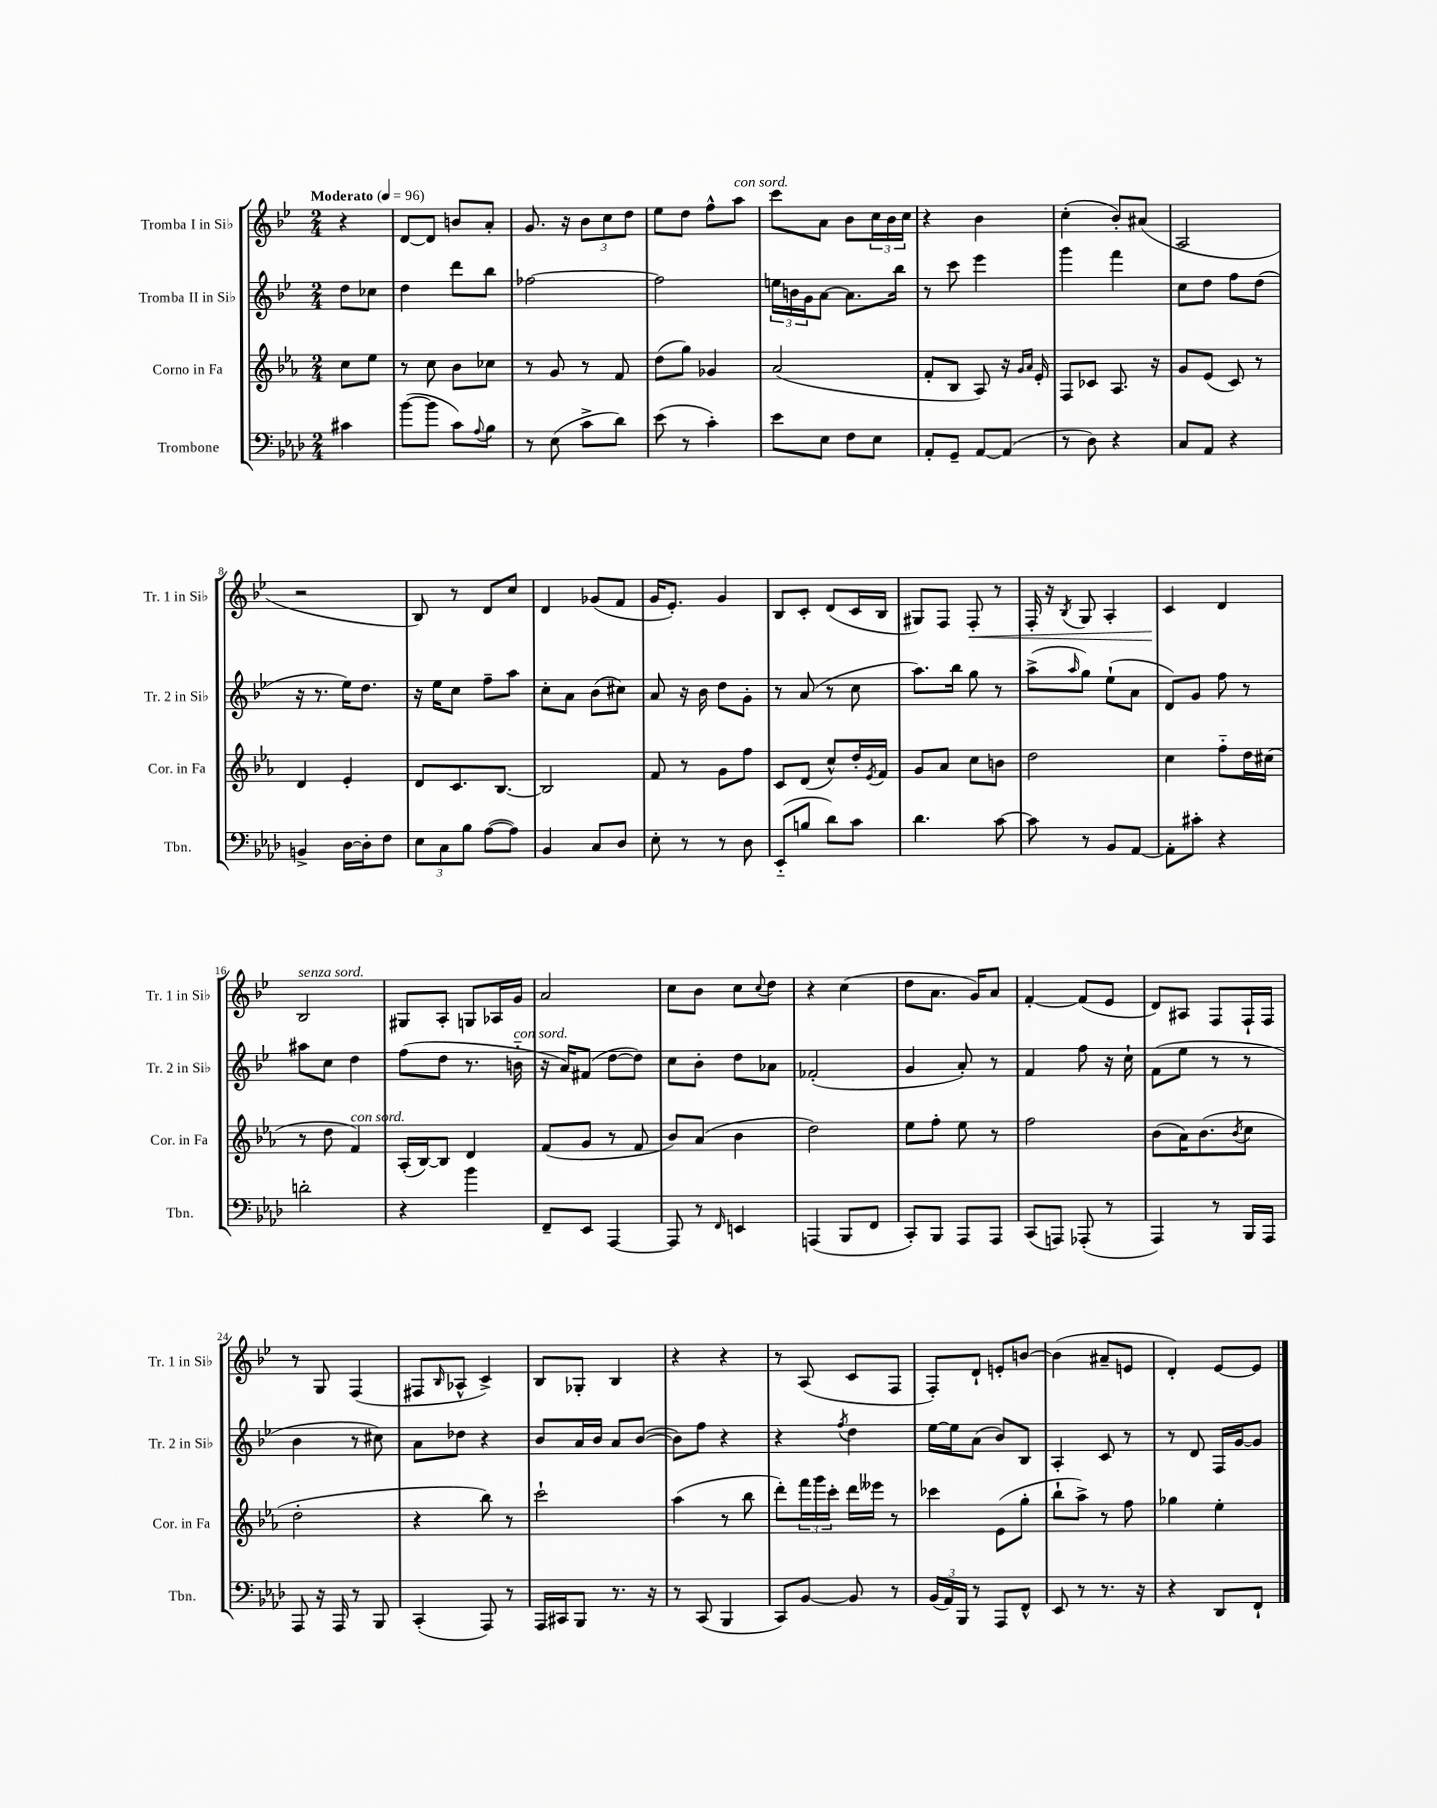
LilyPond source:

<<
\new StaffGroup <<
\new Staff = "s0" \with { instrumentName = "Tromba I in Sib" shortInstrumentName = "Tr. 1 in Sib" } {
    \clef treble \key bes \major \numericTimeSignature \time 2/4 \partial 4 \tempo "Moderato" 4 = 96
    r4 |
    d'8~ d'8 b'8 a'8-. |
    g'8. r16 \tuplet 3/2 { bes'8 c''8 d''8 } |
    ees''8 d''8 f''8-^ a''8^\markup { \italic "con sord." } |
    c'''8 a'8 bes'8 \tuplet 3/2 { c''16 bes'16 c''16 } |
    r4 bes'4 |
    c''4-.( bes'8-.) ais'8( |
    a2 |
    r2 |
    bes8) r8 d'8 c''8 |
    d'4 ges'8( f'8 |
    g'16 ees'8.-.) g'4 |
    bes8 c'8-. d'8( c'16 bes16 |
    gis8) f8 f8-.\< r8 |
    f16-. r16 \acciaccatura { bes8 } g8 a4-. |
    c'4\! d'4 |
    bes2^\markup { \italic "senza sord." } |
    gis8 a8-. g8 aes16 g'16 |
    a'2 |
    c''8 bes'8 c''8 \appoggiatura { c''8 } d''8 |
    r4 c''4( |
    d''8 a'8. g'16) a'8 |
    f'4~-. f'8( ees'8 |
    d'8) ais8 f8 f16-! f16 |
    r8 g8 f4( |
    fis8 \grace { bes16 } aes8-^ c'4->) |
    bes8 ges8-. bes4 |
    r4 r4 |
    r8 a8( c'8 f8 |
    f8-.) d'8-! e'8-. b'8~ |
    b'4( ais'8-- e'8 |
    d'4-.) ees'8~ ees'8 \bar "|." |
}
\new Staff = "s1" \with { instrumentName = "Tromba II in Sib" shortInstrumentName = "Tr. 2 in Sib" } {
    \clef treble \key bes \major \numericTimeSignature \time 2/4 \partial 4
    d''8 ces''8 |
    d''4 d'''8 bes''8 |
    fes''2~ |
    fes''2 |
    \tuplet 3/2 { e''16 b'16 g'16 } a'8~ a'8. bes''16 |
    r8 c'''8 ees'''4 |
    g'''4 f'''4 |
    c''8 d''8 f''8 d''8( |
    r16 r8. ees''16) d''8. |
    r16 ees''16 c''8 f''8-- a''8 |
    c''8-. a'8 bes'8( cis''8) |
    a'8 r16 bes'16 d''8 g'8-. |
    r8 a'8( r8 c''8 |
    a''8.) bes''16 g''8 r8 |
    a''8->( \grace { a''16 } g''8) ees''8-!( a'8 |
    d'8) g'8 f''8 r8 |
    ais''8 c''8 d''4 |
    f''8( d''8 r8. b'16-_^\markup { \italic "con sord." } |
    r16 a'16) fis'8( d''8~ d''8) |
    c''8 bes'8-. d''8 aes'8 |
    fes'2-.( |
    g'4 a'8-.) r8 |
    f'4 f''8 r16 c''16-! |
    f'8( ees''8 r8 r8 |
    bes'4 r8 cis''8) |
    a'8 des''8 r4 |
    bes'8 a'16 bes'16 a'8 bes'8~( |
    bes'8) f''8 r4 |
    r4 \acciaccatura { f''8 } d''4 |
    ees''16~ ees''16 a'8( bes'8) bes8 |
    a4-. c'8 r8 |
    r8 d'8 f16 g'16~ g'8 \bar "|." |
}
\new Staff = "s2" \with { instrumentName = "Corno in Fa" shortInstrumentName = "Cor. in Fa" } {
    \clef treble \key ees \major \numericTimeSignature \time 2/4 \partial 4
    c''8 ees''8 |
    r8 c''8 bes'8 ces''8 |
    r8 g'8 r8 f'8 |
    d''8( g''8) ges'4 |
    aes'2( |
    f'8-. bes8 aes8) r16 \grace { g'16 aes'16 } ees'16-. |
    f8 ces'8 aes8. r16 |
    g'8 ees'8( c'8) r8 |
    d'4 ees'4-. |
    d'8 c'8. bes8.~ |
    bes2 |
    f'8 r8 g'8 f''8 |
    c'8 d'8( c''8-^) d''16-. \acciaccatura { ees'8 } f'16 |
    g'8 aes'8 c''8 b'8 |
    d''2 |
    c''4 f''8-_ d''16 cis''16( |
    r8 d''8 f'4^\markup { \italic "con sord." }) |
    aes16-.( bes16~) bes8 d'4 |
    f'8( g'8 r8 f'8 |
    bes'8) aes'8( bes'4 |
    d''2) |
    ees''8 f''8-. ees''8 r8 |
    f''2 |
    bes'8( aes'16) bes'8.( \acciaccatura { bes'8 } c''8 |
    d''2-. |
    r4 bes''8) r8 |
    c'''2-! |
    aes''4( r8 bes''8 |
    d'''8-.) \tuplet 3/2 { f'''16 g'''16 c'''16-. } d'''16 eeses'''16 r8 |
    ces'''4 ees'8( g''8-. |
    bes''8-! aes''8->) r8 f''8 |
    ges''4 ees''4-. \bar "|." |
}
\new Staff = "s3" \with { instrumentName = "Trombone" shortInstrumentName = "Tbn." } {
    \clef bass \key aes \major \numericTimeSignature \time 2/4 \partial 4
    cis'4 |
    bes'8~( bes'8 c'8) \appoggiatura { aes8 } bes8 |
    r8 ees8( c'8-> des'8) |
    ees'8( r8 c'4-.) |
    ees'8 ees8 f8 ees8 |
    aes,8-. g,8-- aes,8~ aes,8( |
    r8 des8) r4 |
    c8 aes,8 r4 |
    b,4-> des16~ des16-. f8 |
    \tuplet 3/2 { ees8 c8 bes8 } aes8~( aes8) |
    bes,4 c8 des8 |
    ees8-. r8 r8 des8 |
    ees,8-_( b8 des'8) c'8 |
    des'4. c'8~ |
    c'8 r8 bes,8 aes,8~ |
    aes,8-. cis'8-. r4 |
    d'2-. |
    r4 bes'4 |
    f,8-- ees,8 aes,,4~ |
    aes,,8 r8 \grace { f,16 } e,4 |
    a,,4( bes,,8 f,8 |
    c,8-.) bes,,8 aes,,8 aes,,8 |
    c,8( a,,8) aes,,8-.( r8 |
    aes,,4) r8 bes,,16 aes,,16 |
    aes,,8 r16 aes,,16 r8 bes,,8 |
    c,4-.( aes,,8) r8 |
    aes,,16 cis,16 bes,,8 r8. r16 |
    r8 c,8( bes,,4 |
    c,8) bes,8~ bes,8 r8 |
    \tuplet 3/2 { bes,16( aes,16) bes,,16 } r8 aes,,8 f,8-^ |
    ees,8 r8 r8. r16 |
    r4 des,8 f,8-! \bar "|." |
}
>>
>>
